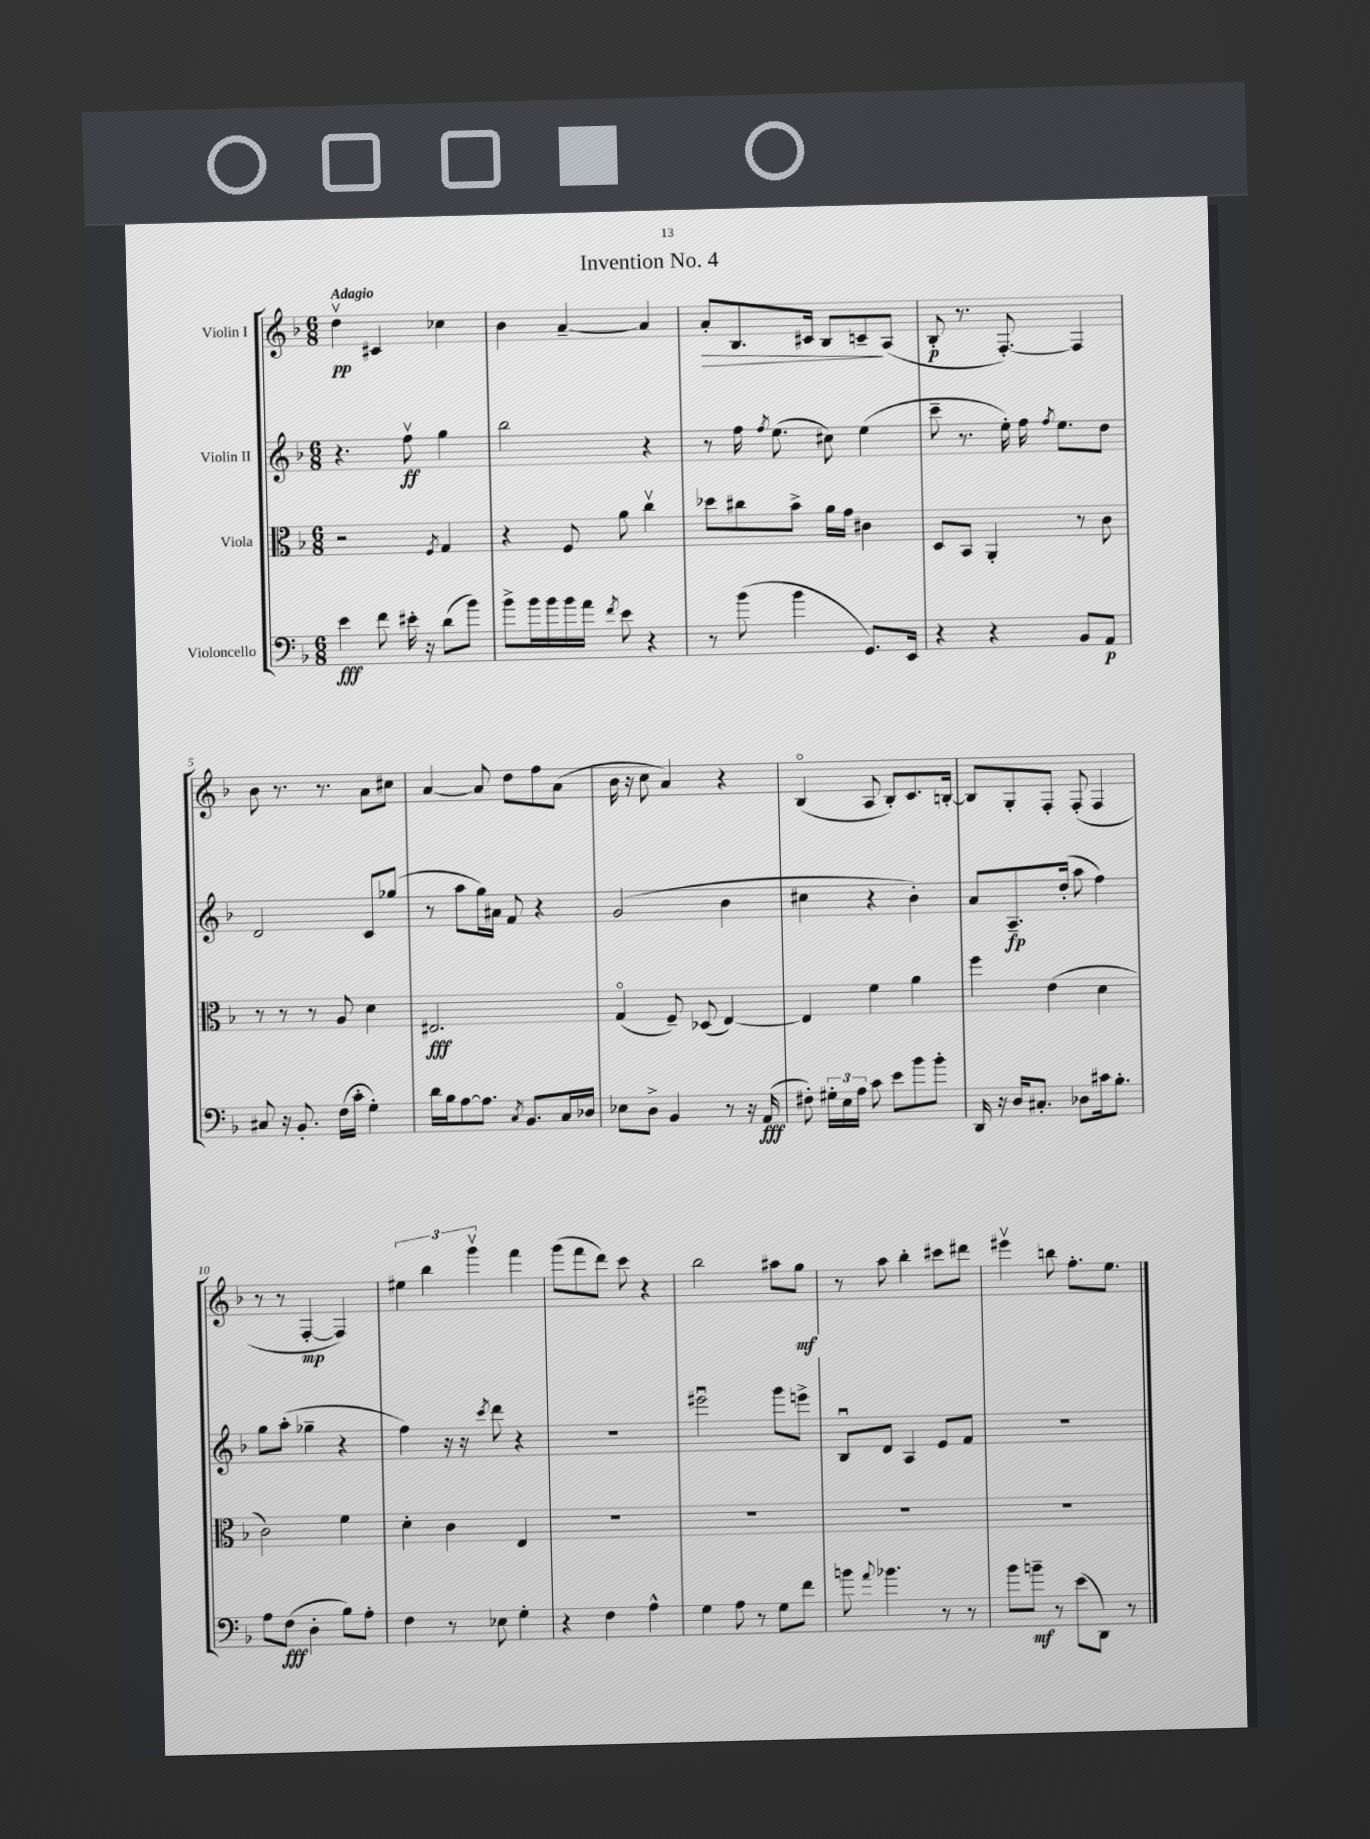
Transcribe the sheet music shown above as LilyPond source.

\header { title = "Invention No. 4" }
<<
\new StaffGroup <<
\new Staff = "s0" \with { instrumentName = "Violin I" } {
    \clef treble \key f \major \numericTimeSignature \time 6/8 \tempo "Adagio"
    \autoBeamOff d''4\upbow\pp cis'4 ces''4 |
    bes'4 a'4~-- a'4 |
    a'8[-.\> bes8. cis'16] bes8[ c'8--\! a8]( |
    bes8-.\p r8. f8.~-.) f4 |
    bes'8 r8. r8. a'8[ cis''8] |
    a'4~ a'8 d''8[ f''8 a'8]( |
    bes'16 r16 c''8 a'4) r4 |
    bes4\flageolet( a8 bes8[-.) c'8. b16]~-. |
    b8[ g8-. f8]-. f8-.( f4 |
    r8 r8 f4~-.\mp f4) |
    \tuplet 3/2 { eis''4 bes''4 g'''4\upbow } f'''4 |
    g'''8[( f'''8 d'''8]) c'''8 r4 |
    bes''2 ais''8[ g''8]\mf |
    r8 a''8 bes''4-. cis'''8[ dis'''8] |
    eis'''4\upbow b''8 f''8.[-. e''8.] \bar "|." |
}
\new Staff = "s1" \with { instrumentName = "Violin II" } {
    \clef treble \key f \major \numericTimeSignature \time 6/8
    \autoBeamOff r4. f''8\upbow\ff g''4 |
    bes''2 r4 |
    r8 f''16 \acciaccatura { f''8 } e''8.( cis''8) e''4( |
    c'''8-- r8. e''16-.) f''16 \acciaccatura { f''8 } e''8.[ d''8] |
    d'2 c'8[ ges''8]( |
    r8 a''8[ g''16) ais'16] f'8 r4 |
    g'2( bes'4 |
    cis''4 r4 bes'4-.) |
    a'8[ a8.--\fp d''16]-.( a''8 f''4) |
    g''8[ a''8]-.( ges''4-- r4 |
    f''4) r16 r16 \acciaccatura { c'''8 } d'''8 r4 |
    R2. |
    eis'''2\downbow g'''8[ e'''8]-> |
    bes8[\downbow d'8] a4 e'8[ f'8] |
    R2. \bar "|." |
}
\new Staff = "s2" \with { instrumentName = "Viola" } {
    \clef alto \key f \major \numericTimeSignature \time 6/8
    \autoBeamOff r2 \acciaccatura { f8 } g4 |
    r4 f8 a'8 c''4\upbow |
    des''8[ cis''8 bes'8]-> a'16[ g'16] cis'4 |
    d8[ bes,8] a,4-. r8 c'8 |
    r8 r8 r8 a8 d'4 |
    eis2.\fff |
    g4\flageolet( f8--) des8( e4~) |
    e4 f'4 a'4 |
    f''4 e'4( d'4 |
    c'2) f'4 |
    d'4-. c'4 e4 |
    R2. |
    R2. |
    R2. |
    R2. \bar "|." |
}
\new Staff = "s3" \with { instrumentName = "Violoncello" } {
    \clef bass \key f \major \numericTimeSignature \time 6/8
    \autoBeamOff e'4\fff f'8 eis'16-. r16 d'8[( bes'8]) |
    bes'8[-> bes'16 bes'16 bes'16 a'16] \acciaccatura { f'8 } e'8 r4 |
    r8 bes'8( bes'4 g,8.[) e,16] |
    r4 r4 bes,8[ a,8]\p |
    cis8 r16 bes,8.-. f16[( c'16]-. g4-.) |
    d'16[ bes16 a8~ a8.] \acciaccatura { c8 } bes,8.[ c16 des16] |
    ees8[ d8]-> bes,4 r8 r16 a,16\fff( |
    fis8-.) \tuplet 3/2 { gis16[-. e16 a16] } c'8 e'8[ bes'8 bes'8]-. |
    d,16 r16 d16[ cis8.]-. des8[ cis'16 bes8.]-. |
    a8[ f8]\fff( d4-. bes8[) a8]-. |
    f4 r8 ees8 g4-. |
    r4 f4 a4-^ |
    g4 a8 r8 g8[ f'8] |
    b'8 \appoggiatura { a'8 } bes'4. r8 r8 |
    bes'8[ b'8]--\mf r8 e'8[( d,8]) r8 \bar "|." |
}
>>
>>
